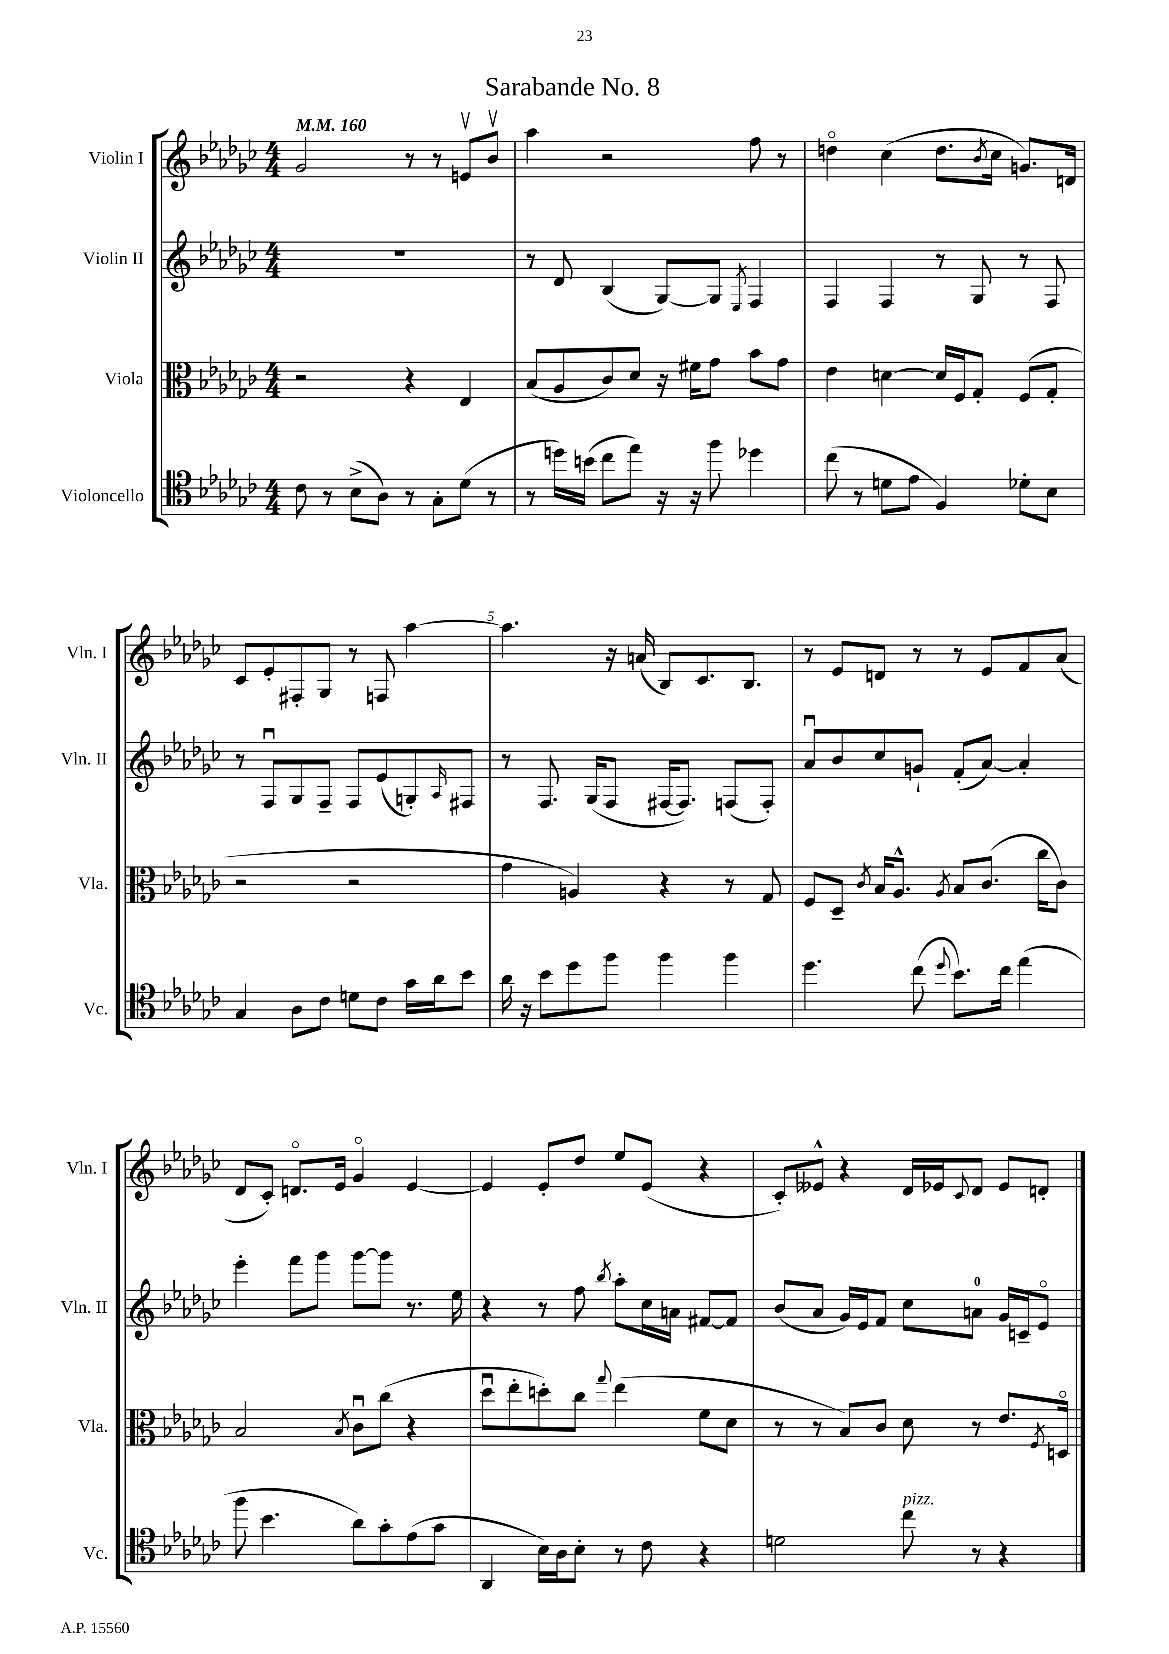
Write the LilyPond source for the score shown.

\header { title = "Sarabande No. 8" }
<<
\new StaffGroup <<
\new Staff = "s0" \with { instrumentName = "Violin I" shortInstrumentName = "Vln. I" } {
    \clef treble \key ges \major \numericTimeSignature \time 4/4 \tempo 4 = 160
    ges'2 r8 r8 e'8\upbow bes'8\upbow |
    aes''4 r2 f''8 r8 |
    d''4\flageolet ces''4( d''8. \acciaccatura { bes'8 } ces''16 g'8.) d'16 |
    ces'8 ees'8-. fis8-. ges8 r8 f8 aes''4~ |
    aes''4. r16 a'16( bes8) ces'8. bes8. |
    r8 ees'8 d'8 r8 r8 ees'8 f'8 aes'8( |
    des'8 ces'8-.) d'8.\flageolet ees'16 ges'4\flageolet ees'4~ |
    ees'4 ees'8-. des''8 ees''8 ees'8( r4 |
    ces'8-.) eeses'8-^ r4 des'16 ees'16 \appoggiatura { ces'8 } des'8 ees'8 d'8-. \bar "|." |
}
\new Staff = "s1" \with { instrumentName = "Violin II" shortInstrumentName = "Vln. II" } {
    \clef treble \key ges \major \numericTimeSignature \time 4/4
    R1 |
    r8 des'8 bes4( ges8~) ges8 \acciaccatura { ees8 } f4 |
    f4 f4 r8 ges8 r8 f8 |
    r8 f8\downbow ges8 f8-- f8 ees'8( g8-.) \grace { aes16 } fis8 |
    r8 f8. ges16( f8 fis16~ fis8.) f8( f8-.) |
    aes'8\downbow bes'8 ces''8 g'8-! f'8-.( aes'8~) aes'4-. |
    ees'''4-. f'''8 ges'''8 ges'''8~ ges'''8 r8. ees''16 |
    r4 r8 f''8 \acciaccatura { bes''8 } aes''8-. ces''16 a'16 fis'8~ fis'8 |
    bes'8( aes'8 ges'16) ees'16 f'8 ces''8 a'8-0 ges'16 c'16-- ees'8\flageolet \bar "|." |
}
\new Staff = "s2" \with { instrumentName = "Viola" shortInstrumentName = "Vla." } {
    \clef alto \key ges \major \numericTimeSignature \time 4/4
    r2 r4 ees4 |
    bes8( aes8 ces'8) des'8 r16 fis'16 ges'8 bes'8 ges'8 |
    ees'4 d'4~ d'16 f16 ges8-. f8( ges8-. |
    r2 r2 |
    ges'4 a4) r4 r8 ges8 |
    f8 des8-- \acciaccatura { ces'8 } bes16 aes8.-^ \acciaccatura { aes8 } bes8 ces'8.( ces''16 ces'8) |
    bes2 \acciaccatura { bes8 } ces'8\downbow ces''8( r4 |
    des''8\downbow ees''8-. d''8-.) ces''8 \appoggiatura { ges''8 } ees''4( f'8 des'8 |
    r8 r8 bes8) ces'8 des'8 r8 ees'8. \acciaccatura { f8 } d16\flageolet \bar "|." |
}
\new Staff = "s3" \with { instrumentName = "Violoncello" shortInstrumentName = "Vc." } {
    \clef tenor \key ges \major \numericTimeSignature \time 4/4
    ces'8 r8 bes8->( aes8) r8 ges8-. des'8( r8 |
    r8 d''16) b'16( ces''8 ees''8) r16 r16 f''8 des''4 |
    ces''8( r8 d'8 ees'8 f4) des'8-. bes8 |
    ges4 aes8 ces'8 d'8 ces'8 ges'16 aes'16 bes'8 |
    aes'16 r16 bes'8 des''8 f''8 f''4 f''4 |
    des''4. ces''8( \appoggiatura { des''8 } bes'8.) ces''16 ees''4( |
    f''8 bes'4. aes'8) ges'8-. ees'8( ges'8 |
    aes,4 bes16) aes16 bes8-. r8 ces'8 r4 |
    d'2 ces''8^\markup { \italic "pizz." } r8 r4 \bar "|." |
}
>>
>>
\layout { \context { \Score \override BarNumber.break-visibility = ##(#f #t #t) barNumberVisibility = #(every-nth-bar-number-visible 5) } }
